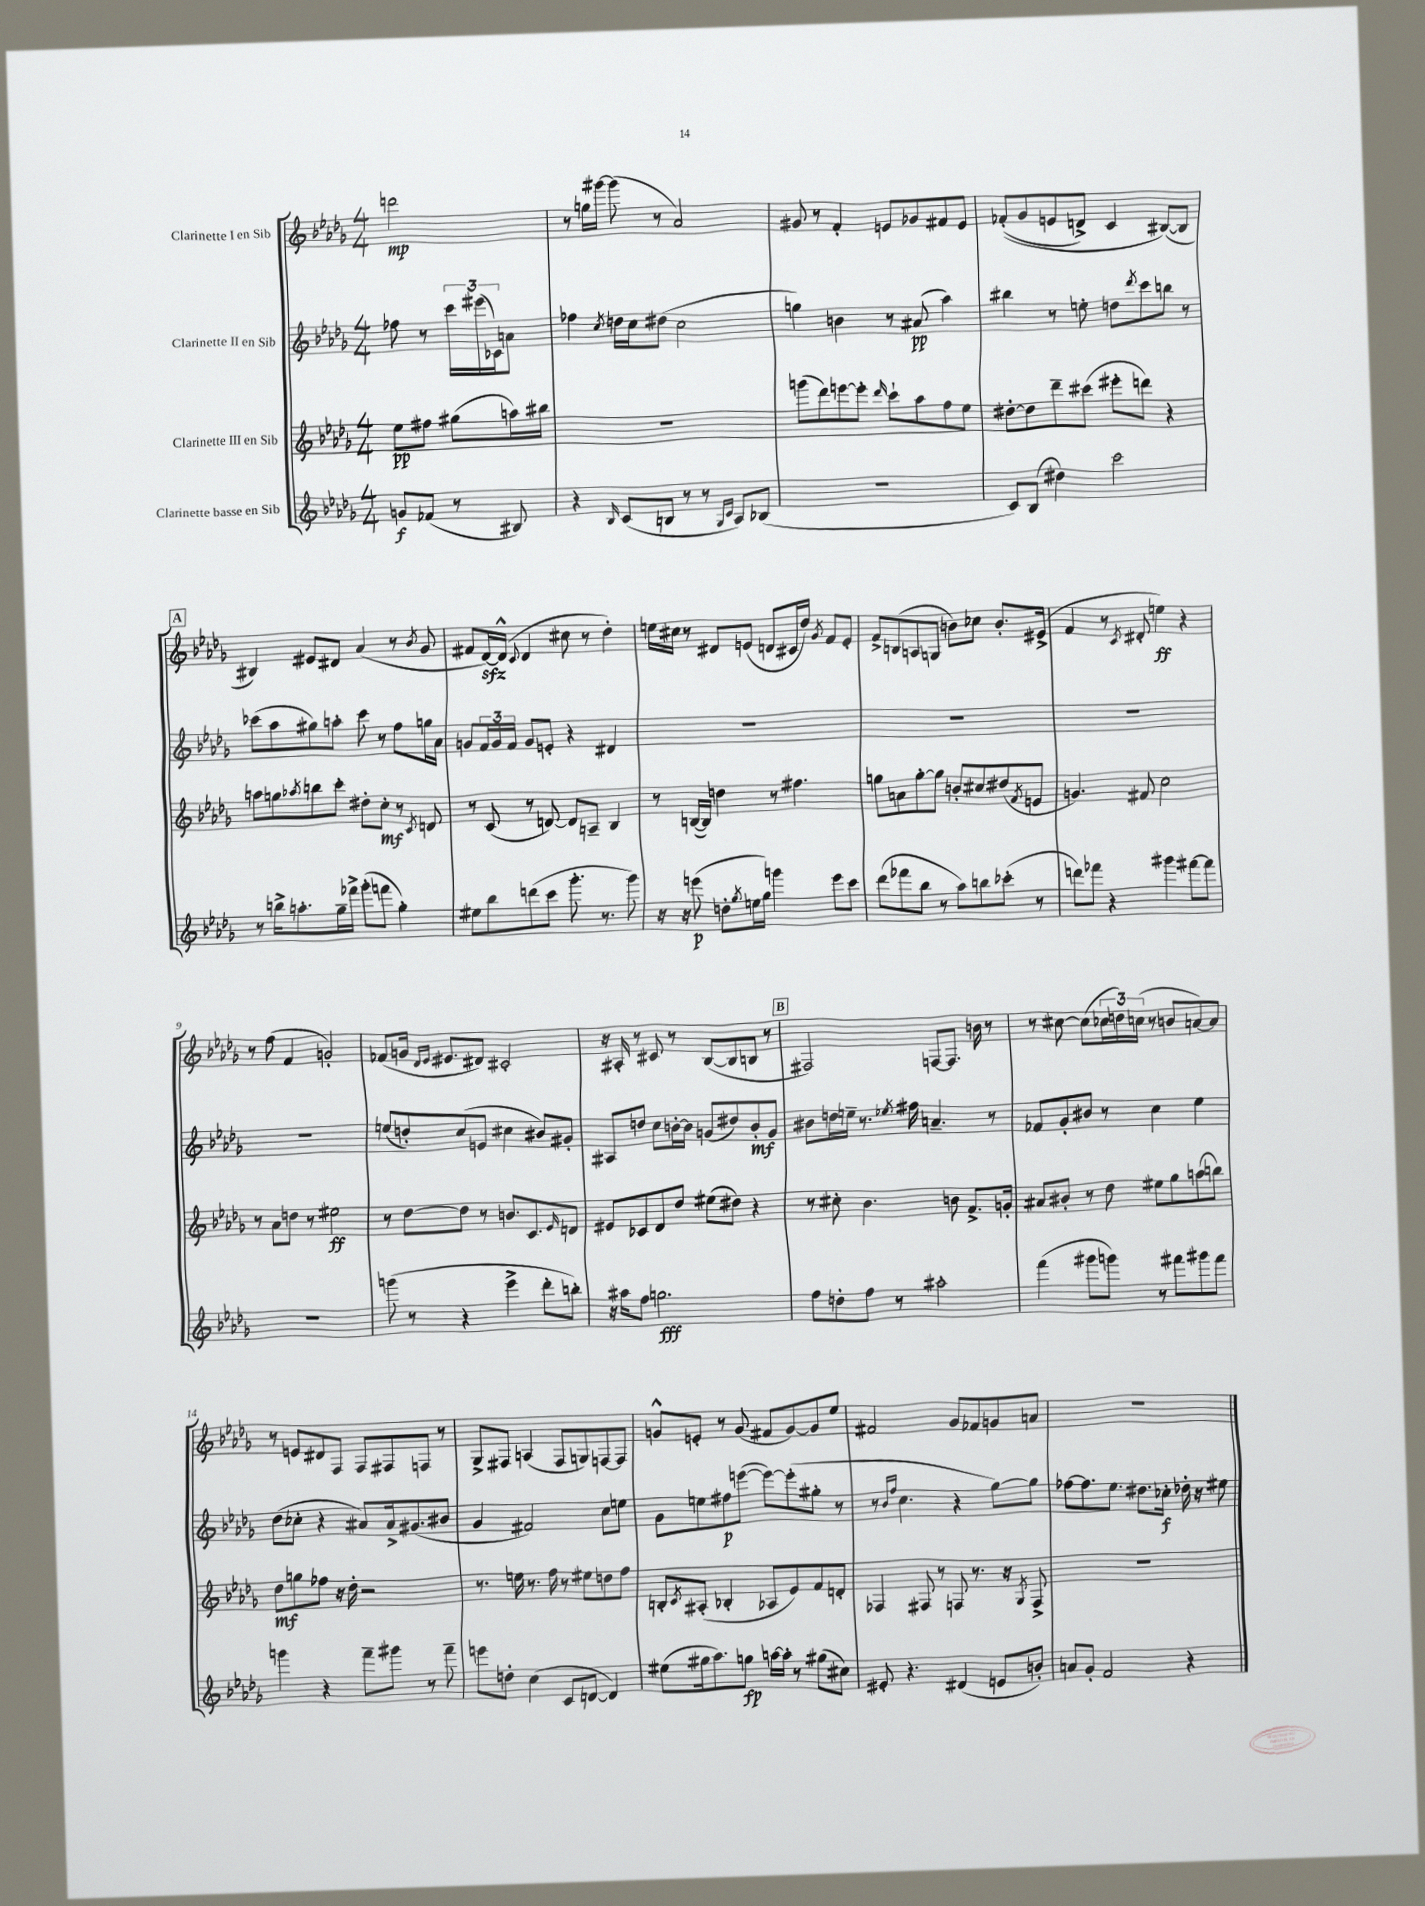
<<
\new StaffGroup <<
\new Staff = "s0" \with { instrumentName = "Clarinette I en Sib" } {
    \clef treble \key des \major \numericTimeSignature \time 4/4 \partial 2
    d'''2\mp |
    r8 g''16 gis'''16~ gis'''8( r8 aes'2) |
    gis'8 r8 f'4-. e'8 ges'8 fis'8 e'8 |
    fes'8-.(\( ges'8 e'8 d'8->) c'4 bis8~(\) bis8 |
    \mark \markup { \box "A" } bis4) eis'8 dis'8 aes'4( r8 \acciaccatura { bes'8 } ges'8 |
    fis'8 des'16~\sfz) des'16-^( \appoggiatura { c'8 } des'4 cis''8 r8 des''4-.) |
    e''16 cis''16 r8 dis'8 e'8( d'8 cis'16 des''16) \acciaccatura { ges'8 } f'8 e'8-. |
    f'8-> b8( a8 g8 b'8) ces''8 b'8.-. eis'16->( |
    f'4 r8 \acciaccatura { c'8 } dis'8-. e''4\ff) r4 |
    r8 f''8( f'4 g'2-.) |
    fes'8( g'16 \grace { des'16 ees'16 } eis'8. dis'8) cis'2-. |
    r16 ais16-. r8 cis'8 r8 bes8~( bes8 b8 r8 |
    \mark \markup { \box "B" } fis2) f8~ f8. b'16 r8 |
    r8 cis''8~ cis''8( \tuplet 3/2 { ces''16 d''16) c''16( } r8 b'8 a'8~) a'8 |
    r8 e'8 dis'8 f8 f8 fis8 f8 r8 |
    ges8-> fis8 a4( fis8 g8) f8~ f8 |
    g'8-^ e'8-. r8 g'8( fis'8 g'8~) g'8 ees''8 |
    fis'2 ges'8 fes'8 g'8 a'8 |
    R1 \bar "|." |
}
\new Staff = "s1" \with { instrumentName = "Clarinette II en Sib" } {
    \clef treble \key des \major \numericTimeSignature \time 4/4 \partial 2
    fes''8 r8 \tuplet 3/2 { c'''16 eis'''16( ces'16) } a'8 |
    fes''4 \acciaccatura { c''8 } d''16 c''16 dis''8( c''2 |
    g''4) b'4 r8 ais'8\pp( aes''4) |
    bis''4 r8 e''8-. d''8 \acciaccatura { des'''8 } c'''8 b''8 r8 |
    \mark \markup { \box "A" } ces'''8( aes''8 gis''8) a''8-. ces'''8 r8 f''8 g''16 aes'16 |
    g'8 \tuplet 3/2 { f'16 g'16 f'16 } g'8 e'8-. r4 dis'4 |
    R1 |
    R1 |
    R1 |
    R1 |
    e''8( d''8-.) c''8( e'8 cis''4 bis'8) gis'8-. |
    ais8 d''8 c''8 b'16~-. b'16 g'8( dis''8) b'8-.\mf g'8 |
    \mark \markup { \box "B" } bis'8 d''16 e''16-- r8. \acciaccatura { ees''8 } fis''16 a'4.-- r8 |
    fes'8 ges'8-. bis'8 r8 c''4 ees''4 |
    des''8( ces''8-. r4 ais'8) ais'16-> gis'8.( bis'8 |
    ges'4 fis'2) c''8 e''8 |
    ges'8 e''8 fis''8\p e'''8~( e'''8~) e'''8-.( gis''8-. r8 |
    r8 \grace { bes'16 f''16 } c''4. r4 ges''8~) ges''8 |
    fes''8~ fes''8. ees''8. dis''8. ces''16-.\f des''16-. r16 eis''8 \bar "|." |
}
\new Staff = "s2" \with { instrumentName = "Clarinette III en Sib" } {
    \clef treble \key des \major \numericTimeSignature \time 4/4 \partial 2
    ees''8\pp fis''8 gis''8( a''16) bis''16 |
    R1 |
    g'''8( des'''8) e'''8~ e'''8-. \grace { des'''16 } c'''8-! aes''8 f''8 ees''8 |
    dis''8~-. dis''8 des'''8-- cis'''8( eis'''8-. d'''8) r4 |
    \mark \markup { \box "A" } a''8 g''8 \acciaccatura { aes''8 } b''8 c'''8-. dis''8-. c''8-.\mf r8 \acciaccatura { c'8 } d'8 |
    r8 c'8( r8 d'8~) d'8 a8-- bes4 |
    r8 b16~( b16) d''4 r8 fis''4. |
    g''8 a'8 g''8~-. g''8 b'8-. cis''8 dis''8( \acciaccatura { f'8 } e'8 |
    g'4.) fis'8 c''2 |
    r8 aes'8 d''8 r8 eis''2\ff |
    r8 des''8~ des''8 r8 b'8. c'8. \grace { ees'16 } d'8 |
    eis'8 ces'8 des'8 des''8 eis''8( dis''8) r4 |
    \mark \markup { \box "B" } r8 cis''8-. bes'4. b'8 f'8.-> g'16-. |
    ais'8 bis'8-. r8 des''8 eis''8 ges''8 a''8( b''8) |
    des''8\mf g''8 fes''8 r16 des''16-. r2 |
    r8. e''16 r8. f''16 r8 eis''8 d''8 f''8 |
    b8-. \acciaccatura { c'8 } ais8-.( bes4-. aes8 ees'8) f'8 d'8-. |
    fes4 fis8 r8 f8 r8. r16 \acciaccatura { ges8 } f8-> |
    R1 \bar "|." |
}
\new Staff = "s3" \with { instrumentName = "Clarinette basse en Sib" } {
    \clef treble \key des \major \numericTimeSignature \time 4/4 \partial 2
    g'8\f fes'8( r8 bis8) |
    r4 \grace { bes16 } c'8( b8 r8 r8 \grace { ges16 c'16 } aes8) bes8( |
    R1 |
    c'8) bes8( dis''4) c'''2 |
    \mark \markup { \box "A" } r8 b''16-> a''8.-. ges''16-- fes'''16-> ges'''8-.( f'''8 ges''4-.) |
    eis''8 bes''8 d'''8( c'''8 ges'''8.-. r8. ges'''8) |
    r16 r16 e'''8\p( d''8-. \acciaccatura { ges''8 } e''16 ges''16) g'''4 e'''8 c'''8 |
    des'''8( fes'''8 bes''8 r8 aes''8) b''8 ces'''8-.( r8 |
    d'''8) fes'''8 r4 gis'''4 fis'''8~ fis'''8 |
    R1 |
    g'''8( r8 r4 ees'''4-> des'''8-. b''8-.) |
    r16 ais''16 f''8 g''2.\fff |
    \mark \markup { \box "B" } f''8 d''8-. f''8 r8 ais''2-. |
    f'''4( gis'''8 g'''8) r8 fis'''8 gis'''8 fis'''8 |
    g'''4 r4 f'''8-- gis'''8 r8 f'''8-- |
    e'''8 d''8-. c''4( c'8 d'8~ d'4) |
    eis''8( gis''16 aes''8.) g''8\fp a''16~ a''16-. r8 gis''8( cis''8) |
    eis'8-. r4. dis'4( e'8 b'8-.) |
    a'8 ges'8-. f'2 r4 \bar "|." |
}
>>
>>
